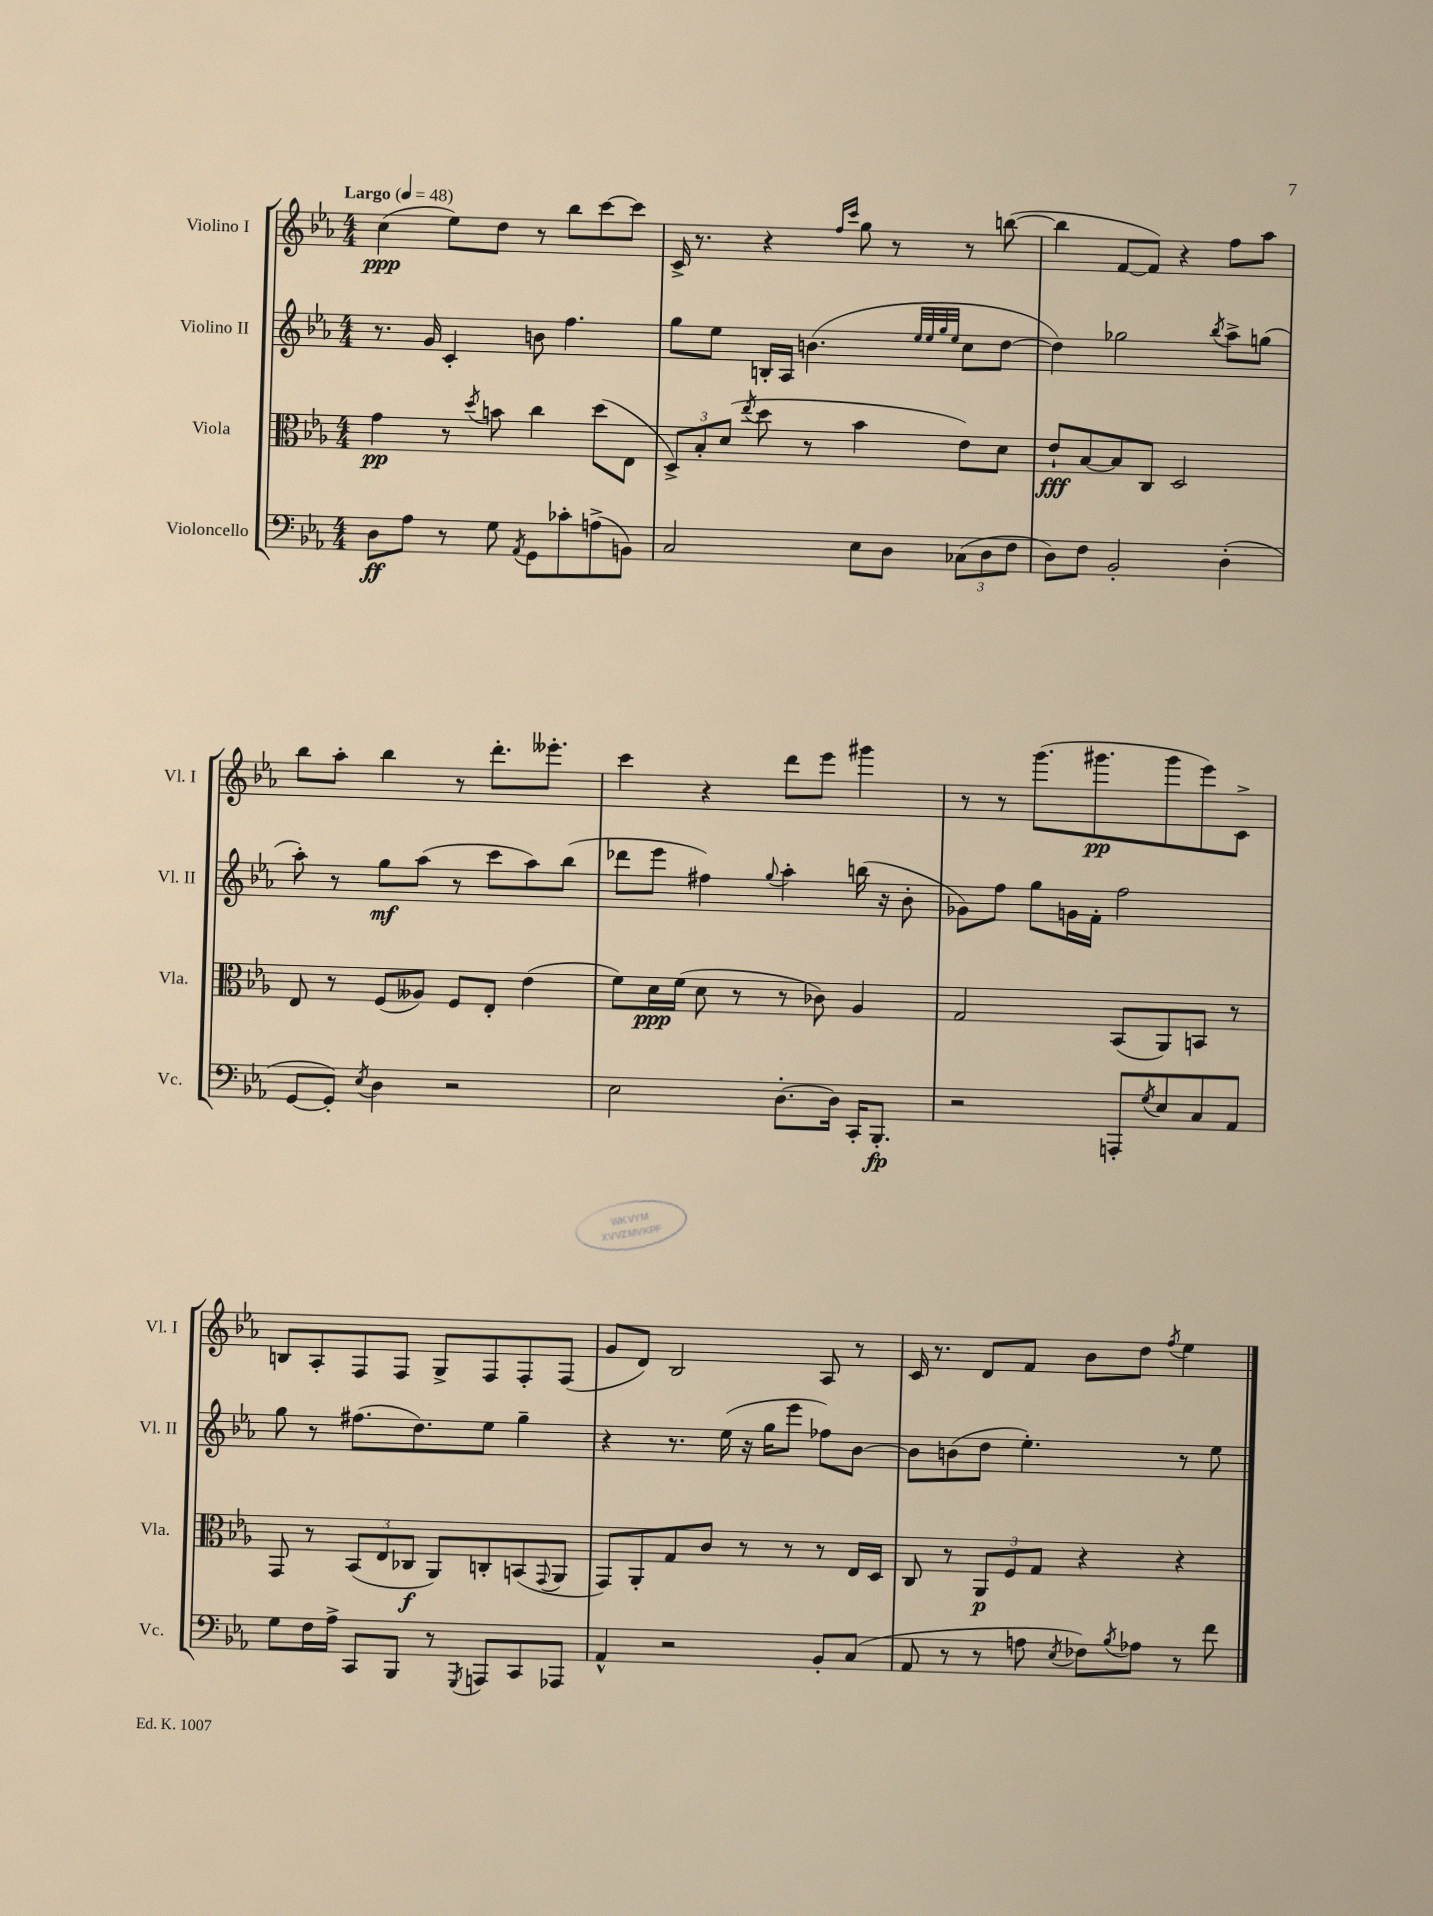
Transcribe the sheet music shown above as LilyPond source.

<<
\new StaffGroup <<
\new Staff = "s0" \with { instrumentName = "Violino I" shortInstrumentName = "Vl. I" } {
    \clef treble \key ees \major \numericTimeSignature \time 4/4 \tempo "Largo" 4 = 48
    c''4\ppp( ees''8) d''8 r8 bes''8 c'''8~ c'''8 |
    c'16-> r8. r4 \grace { f''16 c'''16 } g''8 r8 r8 b''8~( |
    b''4 f'8~ f'8) r4 f''8 aes''8 |
    bes''8 aes''8-. bes''4 r8 d'''8.-. eeses'''8.-. |
    c'''4 r4 d'''8 ees'''8 gis'''4 |
    r8 r8 g'''8.( gis'''8.\pp gis'''8 ees'''8) c'8-> |
    b8 aes8-. f8 f8 g8-> f8 f8-. f8( |
    g'8 d'8) bes2 aes8 r8 |
    c'16 r8. d'8 f'8 bes'8 d''8 \acciaccatura { f''8 } ees''4 \bar "|." |
}
\new Staff = "s1" \with { instrumentName = "Violino II" shortInstrumentName = "Vl. II" } {
    \clef treble \key ees \major \numericTimeSignature \time 4/4
    r8. g'16 c'4-. b'8 f''4. |
    g''8 ees''8 b16-. aes16 b'4.( \grace { ees''32 ees''32 g''32 ees''32 } c''8 d''8~ |
    d''4) ges''2 \acciaccatura { bes''8 } aes''8-> g''8( |
    aes''8-.) r8 g''8\mf aes''8( r8 c'''8 aes''8) bes''8( |
    des'''8 ees'''8 fis''4) \appoggiatura { g''8 } aes''4-. b''16( r16 bes'8-. |
    ges'8) f''8 g''8 g'16 f'16-. f''2 |
    g''8 r8 fis''8.( d''8.) ees''8 g''4-- |
    r4 r8. ees''16( r16 g''16 ees'''8 fes''8) bes'8~ |
    bes'8 b'8( d''8 ees''4.-.) r8 ees''8 \bar "|." |
}
\new Staff = "s2" \with { instrumentName = "Viola" shortInstrumentName = "Vla." } {
    \clef alto \key ees \major \numericTimeSignature \time 4/4
    g'4\pp r8 \acciaccatura { d''8 } b'8 c''4 d''8( ees8 |
    \tuplet 3/2 { d8->) bes8-. d'8( } \acciaccatura { ees''8 } d''8 r8 bes'4 ees'8) d'8 |
    ees'8-!\fff bes8~ bes8 c8 d2 |
    ees8 r8 f8( aeses8) f8 ees8-. ees'4( |
    f'8) d'16\ppp f'16( d'8 r8 r8 ces'8) aes4 |
    g2 bes,8( aes,8) b,8 r8 |
    g,8 r8 \tuplet 3/2 { bes,8( ees8 ces8\f } aes,8) c8-. b,8( \appoggiatura { g,8 } aes,8 |
    g,8) aes,8-. g8 c'8 r8 r8 r8 ees16 d16 |
    c8 r8 \tuplet 3/2 { aes,8\p f8 g8 } r4 r4 \bar "|." |
}
\new Staff = "s3" \with { instrumentName = "Violoncello" shortInstrumentName = "Vc." } {
    \clef bass \key ees \major \numericTimeSignature \time 4/4
    d8\ff aes8 r8 g8 \acciaccatura { aes,8 } g,8 ces'8-. a8->( b,8) |
    c2 ees8 d8 \tuplet 3/2 { ces8( d8 f8 } |
    d8) f8 bes,2-. d4-.( |
    g,8~ g,8-.) \acciaccatura { ees8 } d4 r2 |
    ees2 d8.~-. d16 c,16-. bes,,8.-.\fp |
    r2 a,,8-. \acciaccatura { g8 } ees8 c8 aes,8 |
    g8 f16 aes16-> c,8 bes,,8 r8 \acciaccatura { g,,8 } a,,8 c,8 aes,,8 |
    aes,4-^ r2 bes,8-. c8( |
    aes,8 r8 r8 a8 \acciaccatura { ees8 } fes8) \acciaccatura { bes8 } aes8 r8 f'8 \bar "|." |
}
>>
>>
\layout { \context { \Score \remove "Bar_number_engraver" } }
